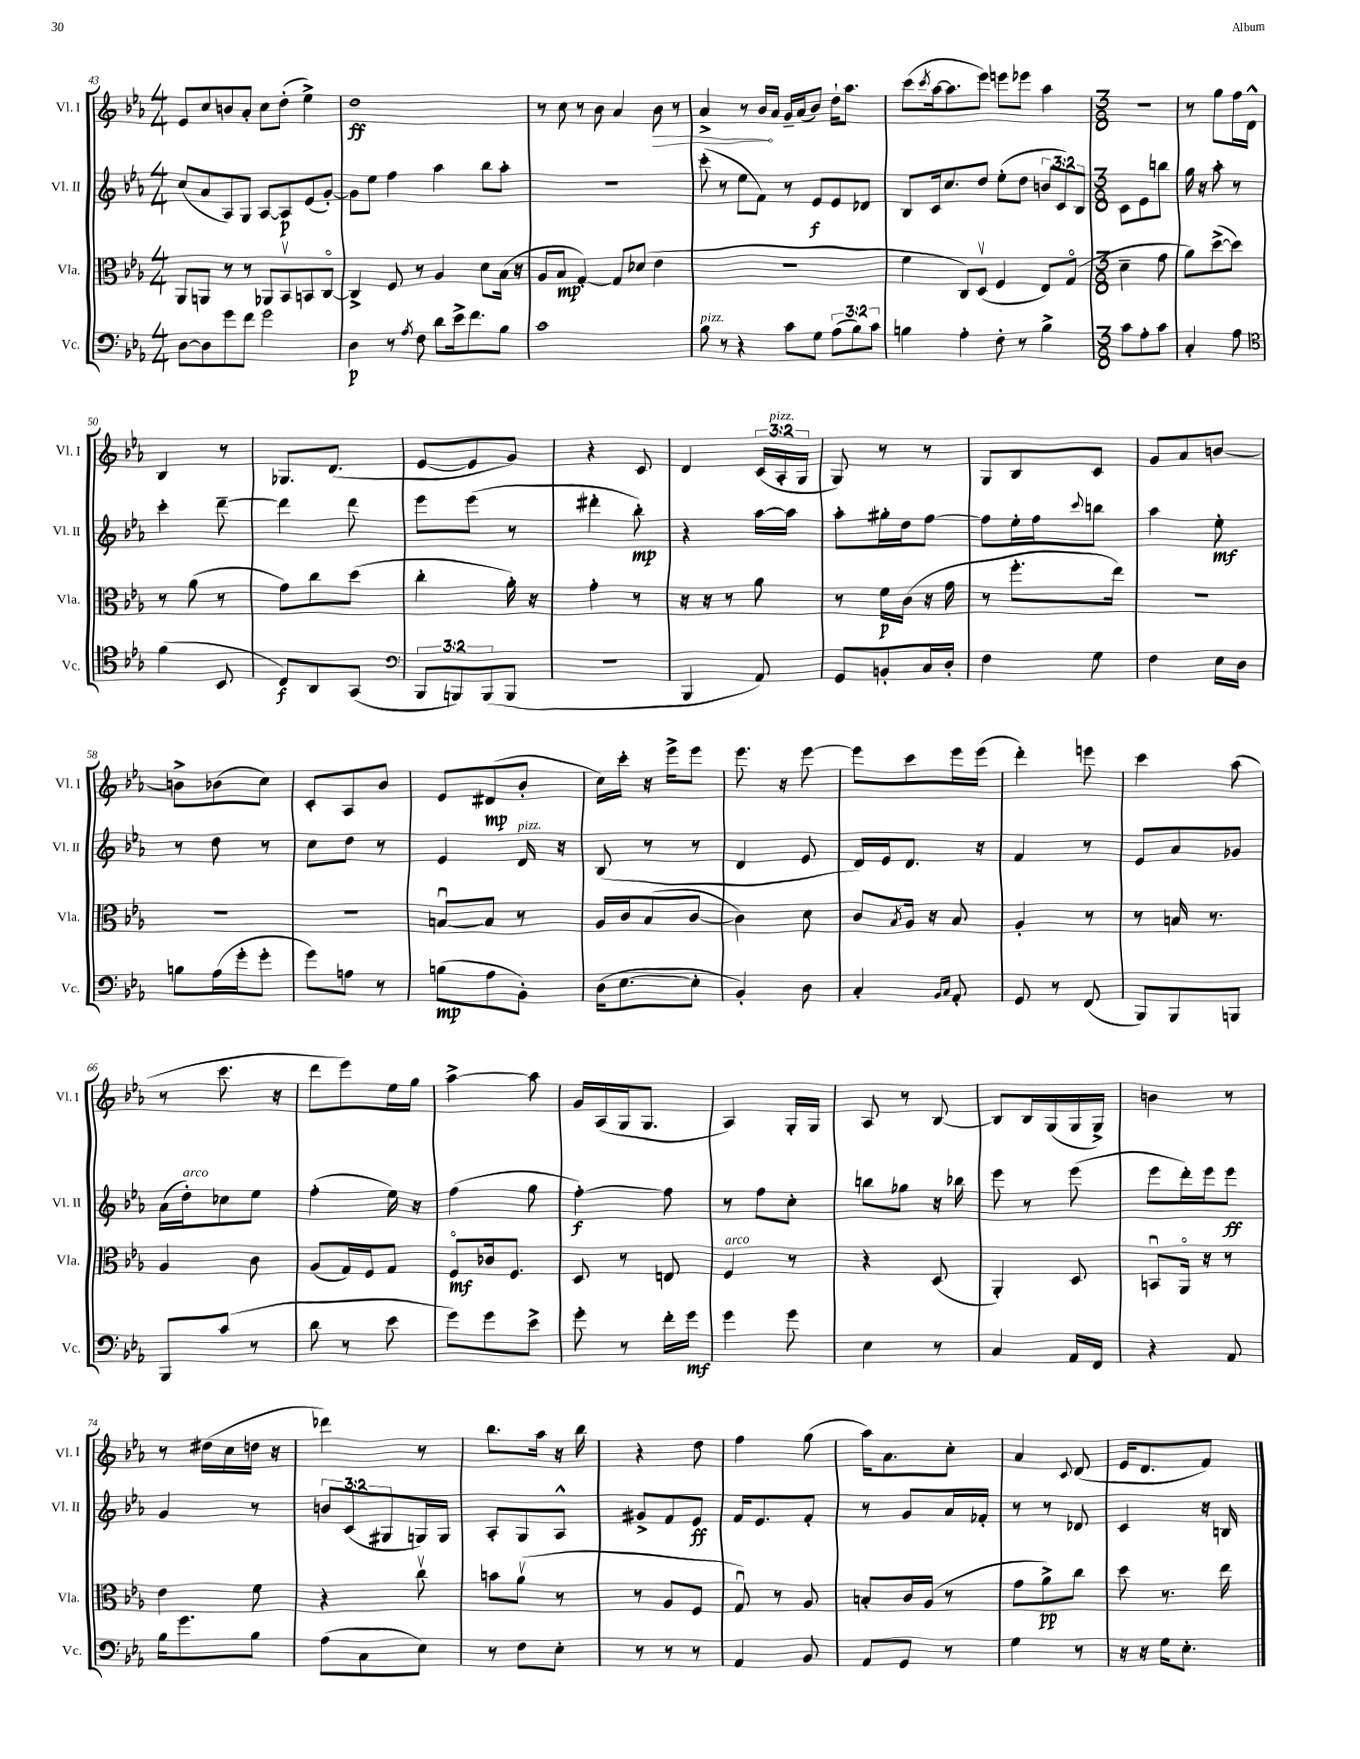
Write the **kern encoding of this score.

**kern	**kern	**kern	**kern
*staff4	*staff3	*staff2	*staff1
*clefF4	*clefC3	*clefG2	*clefG2
*k[b-e-a-]	*k[b-e-a-]	*k[b-e-a-]	*k[b-e-a-]
*M4/4	*M4/4	*M4/4	*M4/4
[8D	8AA-	(8cc	8e-
8D]	8AA	8a-	8cc
8g	8r	8A-)	8b
8f	8r	8G	8a-'
2g	8AA-	[8A-	8cc
.	8BB-v	8A-]	(8dd'
.	8BB	(8e-	4ee-^)
.	[8Co	[8g')	.
=	=	=	=
4D	4C^]	8g]	1dd
.	.	8ee-	.
8r	8F	4ff	.
8qA-	.	.	.
8F	8r	.	.
8d	4A-	4aa-	.
16e-^	.	.	.
8.f	.	.	.
.	8d	8bb-	.
8B-	(16B-	8aa-'	.
.	16r	.	.
=	=	=	=
1c	8A-	1r	8r
.	8B-	.	8cc
.	[4G')	.	8r
.	.	.	8b-
.	8G]	.	4a-
.	(8d-	.	.
.	4e-	.	8b-
.	.	.	8r
=	=	=	=
8B-	1r	(8ccc'	4a-^
8r	.	8r	.
4r	.	8ee-	8r
.	.	8f)	16b-
.	.	.	16a-
8c	.	8r	16g~
.	.	.	(16a-
8G	.	8e-	8b-)
(12A-	.	8e-	16dd`
.	.	.	8.aa-
12B-)	.	.	.
.	.	8d-	.
12c	.	.	.
=	=	=	=
4B	4f	8B-	(8ccc
.	.	.	8qccc
.	.	16c	[16aa-
.	.	8.cc	8.aa-]
4A-'	8C)	.	.
.	(8Dv	8dd	8eee-)
8F'	4F	(8ee-'	8eee
8r	.	8dd	8eee-
4B^	8E-)	12b	4aa-
.	.	12c)	.
.	(8Go	.	.
.	.	12B-	.
=	=	=	=
*M3/8	*M3/8	*M3/8	*M3/8
8c	4d~	8c	4.r
8A-'	.	8e-	.
8c	8g	8bb	.
=	=	=	=
4C'	8a-)	16gg	8r
.	.	16r	.
.	([8dd^	8aa-'	8gg
8A-	8dd])	8r	16ff
.	.	.	16d^^
=	=	=	=
*clefC4	*	*	*
(4f	8r	4ccc'	4B-
.	(8a-	.	.
8BB-	8r	[8ddd~	8r
=	=	=	=
8C)	8g)	4ddd]	8.G-
8AA-	8cc	.	.
.	.	.	(8.d
(8GG	(8dd	8ddd	.
=	=	=	=
*clefF4	*	*	*
12BBB-	4cc'	8eee-	[8e-
12BBB)	.	.	.
.	.	(8eee-	8e-]
(12BBB	.	.	.
8BBB	16a-')	8r	8g)
.	16r	.	.
=	=	=	=
4.r	4g'	4ddd#'	4r
.	8r	8bb-')	8c
=	=	=	=
4BBB-	16r	4r	4d
.	16r	.	.
.	8r	.	.
8AA-)	8a-	[16aa-	(24c
.	.	.	24A-'
.	.	16aa-]	.
.	.	.	24G
=	=	=	=
8GG	8r	8aa-'	8G)
8BB'	16f	16gg#'	8r
.	(16c	16dd	.
16C	16r	[8ff	8r
16D'	16g	.	.
=	=	=	=
4F	8r	8ff]	8G
.	8.ff'	16ee-'	8B-
.	.	16ff	.
.	.	8qqccc	.
8G	.	8bb	8c
.	16ee-)	.	.
=	=	=	=
4F	4.r	4aa-	8g
.	.	.	8a-
16E-	.	8ee-'	[8b
16D	.	.	.
=	=	=	=
8B	4.r	8r	8b^]
(16A-	.	8dd	(8b-
16g'	.	.	.
8g'	.	8r	8cc)
=	=	=	=
8g)	4.r	8cc	8c'
8A	.	8dd	8A-
8r	.	8r	8b-
=	=	=	=
(8B	[8Bu	4e-	8e-
8A-	8B]	.	(8d#
8BB-')	8r	16d	8b-'
.	.	16r	.
=	=	=	=
(16D	16A-	(8B-	16cc)
[8.E-	16c	.	16ccc'
.	(8B-	8r	16r
.	.	.	16eee-^
8E-']	[8c	8r	8eee-
=	=	=	=
4BB-')	4c])	4d	8.eee-
.	.	.	16r
8D	8d	8e-	[8eee-
=	=	=	=
4C'	8c	16d)	8eee-]
.	.	16e-	.
.	8qB-	.	.
.	16A-	8.d	8ccc
.	16r	.	.
16qqBB-	.	.	.
16qqC	.	.	.
8AA-'	8B-	.	16eee-
.	.	16r	(16eee-
=	=	=	=
8GG	4A-'	4f	4ddd')
8r	.	.	.
(8FF	8r	8r	8eee
=	=	=	=
8BBB-)	8r	8e-	4ccc
8BBB-	16B	8a-	.
.	8.r	.	.
8BBB	.	8g-	(8aa-
=	=	=	=
8BBB-	4A-	(16a-	8r
.	.	16dd')	.
(8c	.	8cc-	8.ccc
8r	8c	8ee-	.
.	.	.	16r
=	=	=	=
8d	(8A-	(4ff'	8ddd
8r	16G)	.	8eee-)
.	16F	.	.
8e-	8G	16ee-)	16ee-
.	.	16r	16gg
=	=	=	=
8g)	8Fo	(4ff	[4aa-^
8g	16c-	.	.
.	8.F	.	.
8e-^	.	8gg	8aa-]
=	=	=	=
8g'	8D	[4ff')	16g
.	.	.	(16A-
8r	8r	.	16G
.	.	.	8.G
16f'	8E	8ff]	.
16g	.	.	.
=	=	=	=
4g	4F	8r	4A-)
.	.	8ff	.
8g	8r	8cc'	16G'
.	.	.	16G
=	=	=	=
4E-	4r	8bb	8A-
.	.	8gg-	8r
8r	(8D	16r	[8B-
.	.	16bb-	.
=	=	=	=
4C	4AA-')	8eee-	8B-]
.	.	8r	16B-
.	.	.	(16G
16AA-	8D	(8eee-	16G
16FF	.	.	16G^)
=	=	=	=
4r	8BBu	8eee-	4b
.	16AA-o	16ddd')	.
.	16r	16eee-	.
8AA-	8r	8eee-	8r
=	=	=	=
16B-	4e-	4g	8r
8.g	.	.	.
.	.	.	(16dd#
.	.	.	16cc
8B-	8f	8r	16dd
.	.	.	16r
=	=	=	=
(8A-	4r	12b	4ddd-)
.	.	(12c	.
8C	.	.	.
.	.	12G#	.
8E-)	8ccv	16G)	8r
.	.	16G	.
=	=	=	=
8r	8b	8A-'	8.bb-
8F	(8a-v	8G	.
.	.	.	16aa-
8E-'	8r	8A-^^	16r
.	.	.	16bb-
=	=	=	=
8r	8r	8g#^	4r
8r	8A-	8f	.
8r	8F	8e-	8dd
=	=	=	=
4AA-	8Gu)	16f	4ff
.	.	8.e-	.
.	8r	.	.
8BB-	8A-	8f'	(8gg
=	=	=	=
8AA-	8B'	8r	16aa-)
.	.	.	8.a-
8GG	16c	8g	.
.	(16A-	.	.
8r	8r	16a-	8cc'
.	.	16f-'	.
=	=	=	=
4G	8g	8r	4a-
.	8a-^)	8r	.
.	.	.	8qqc
8r	8cc	8d-	(8d
=	=	=	=
16r	8dd	4c	16e-
16r	.	.	8.d
16G	8.r	.	.
8.E-'	.	.	.
.	.	16r	8f)
.	16ee-	16B	.
==	==	==	==
*-	*-	*-	*-
